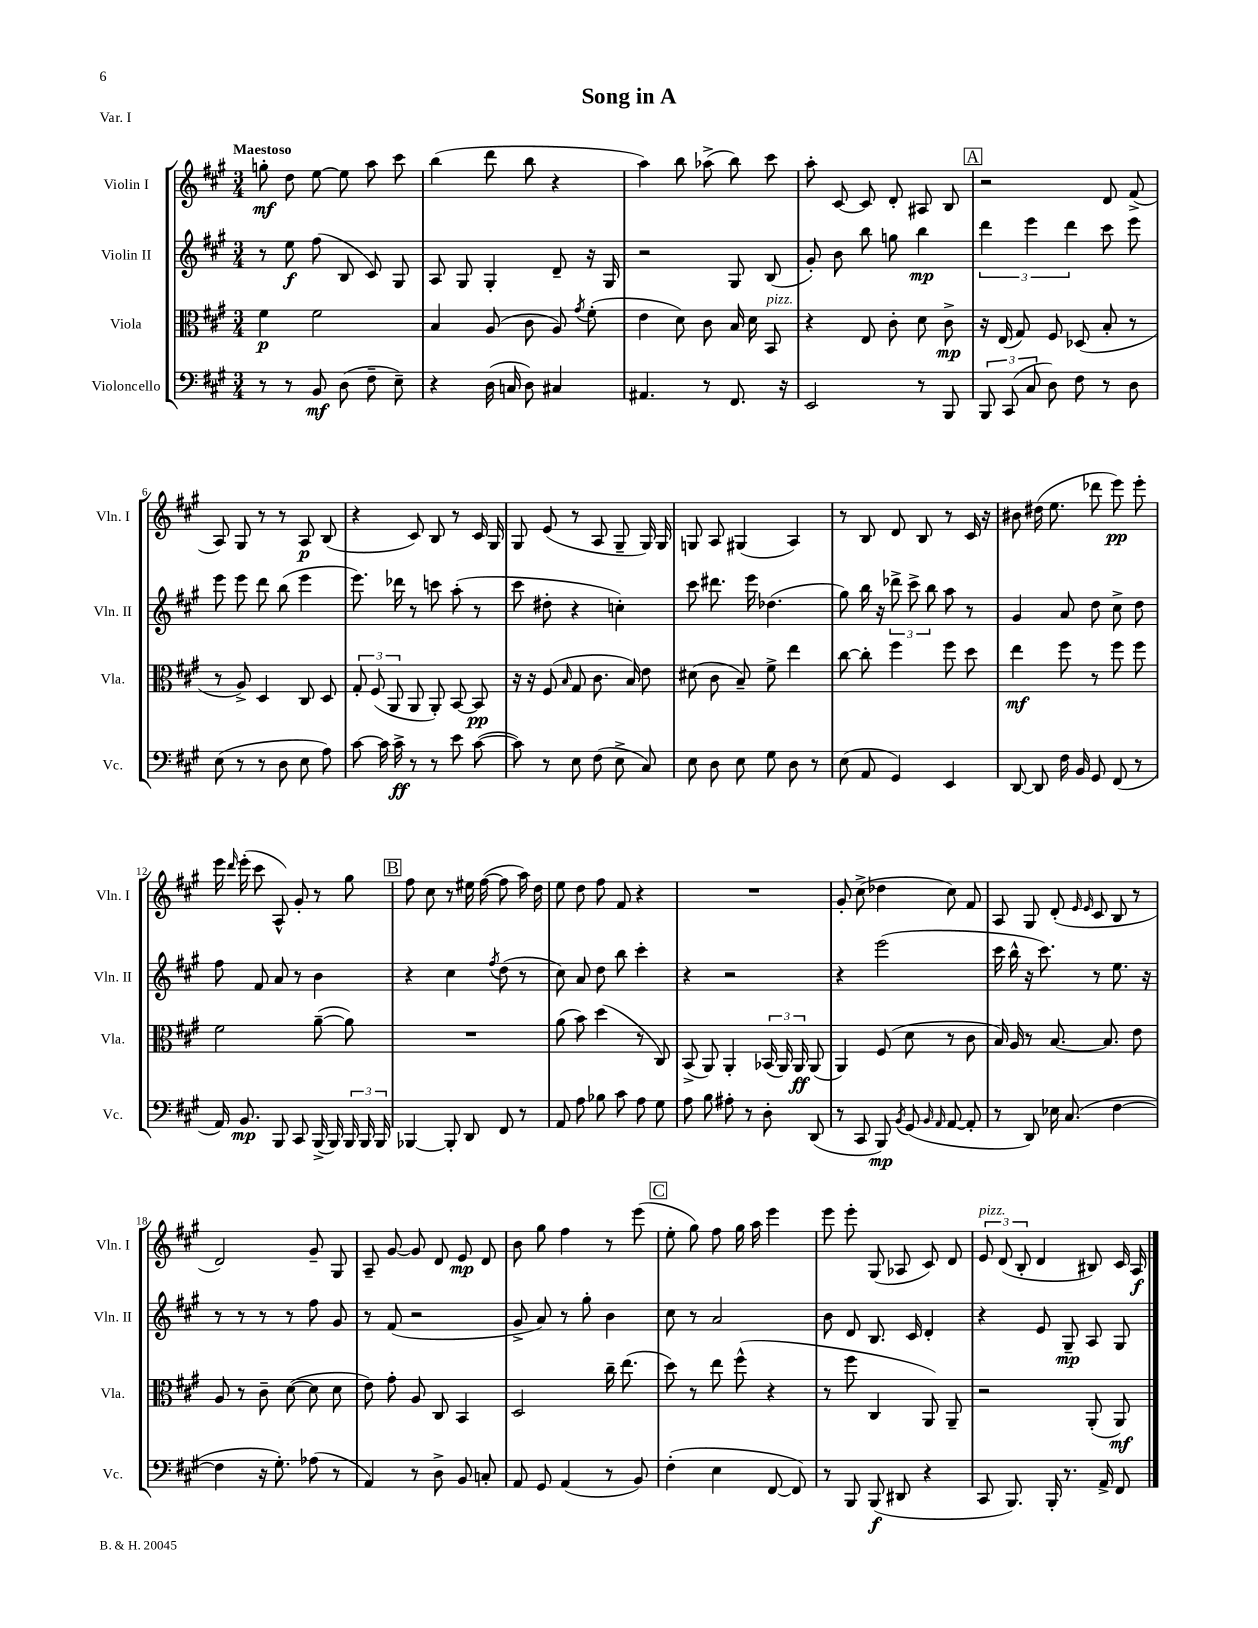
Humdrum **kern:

**kern	**kern	**kern	**kern
*staff4	*staff3	*staff2	*staff1
*clefF4	*clefC3	*clefG2	*clefG2
*k[f#c#g#]	*k[f#c#g#]	*k[f#c#g#]	*k[f#c#g#]
*M3/4	*M3/4	*M3/4	*M3/4
8r	4f#	8r	8gg'
8r	.	8ee	8dd
8BB	2f#	(8ff#	[8ee
(8D	.	8B	8ee]
8F#~	.	8c#)	8aa
8E~)	.	8G#	8ccc#
=	=	=	=
4r	4B	8A	(4bb
.	.	8G#	.
(16D	(8A	4G#'	8ddd
16C	.	.	.
8D)	8c#	.	8bb
4C#	8A)	8d~	4r
.	8qg#	.	.
.	(8f#'	16r	.
.	.	16G#	.
=	=	=	=
4.AA#	4e	2r	4aa)
.	8d)	.	8bb
8r	8c#	.	(8aa-^
8.FF#	16B	8G#	8bb)
.	16d	.	.
.	8BB	(8B	8ccc#
16r	.	.	.
=	=	=	=
2EE	4r	8g#')	8aa'
.	.	8b	[8c#
.	8E	8bb	8c#]
.	8c#'	8gg	8d'
8r	8d	4bb	8A#
8BBB	8c#^	.	8B
=	=	=	=
12BBB	16r	6ddd	2r
.	(16E	.	.
(12CC#	.	.	.
.	8G#)	.	.
12C#	.	6eee	.
8D)	8F#	.	.
.	.	6ddd	.
8F#	(8D-	.	.
8r	8B'	8ccc#	8d
8D	8r	8eee	(8f#^
=	=	=	=
(8E	8r	8eee	8A)
8r	8A^)	8eee	8G#
8r	4D	8ddd	8r
8D	.	(8bb	8r
8E	8C#	4eee	8A
8A)	8D	.	(8B
=	=	=	=
[8c#	12G#'	8.eee)	4r
.	(12F#	.	.
16c#]	.	.	.
.	12AA	.	.
16c#^	.	16ddd-	.
8r	8AA	8r	8c#)
8r	8AA')	8ccc	8B
8e	[8BB	(8aa'	8r
([8c#	8BB]	8r	16c#
.	.	.	16G#
=	=	=	=
8c#])	16r	8ccc#	8G#
.	16r	.	.
8r	(8F#	8dd#'	(8e
.	16qqB	.	.
8E	8G#	4r	8r
(8F#	8.c#	.	8A
8E^	.	4cc')	8G#~
.	16B)	.	.
8C#)	8e	.	16G#)
.	.	.	16G#
=	=	=	=
8E	(8d#	8ccc#	8G
8D	8c#	8.ddd#	8A
8E	8B~)	.	(4G#
.	.	16eee	.
8G#	8f#^	(4.dd-	.
8D	4ee	.	4A)
8r	.	.	.
=	=	=	=
(8E	[8cc#	8gg#)	8r
8AA	8cc#']	16bb	8B
.	.	16r	.
4GG#)	4ff#	12ddd-^	8d
.	.	12ccc#^	.
.	.	.	8B
.	.	12bb	.
4EE	8ff#	8aa	8r
.	8dd	8r	16c#
.	.	.	16r
=	=	=	=
[8DD	4ee	4g#	8b#
8DD]	.	.	(16dd#
.	.	.	8.ee
16F#	8ff#	8a	.
16BB	.	.	.
8GG#	8r	8dd	8ddd-
(8FF#	8ff#	8cc#^	8eee)
8r	8ff#	8dd	8eee'
=	=	=	=
16AA)	2f#	8ff#	16eee
.	.	.	16qqddd
8.BB	.	.	(16eee'
.	.	8f#	8ccc#
8BBB	.	8a	8A^^)
8CC#	.	8r	8g#'
(16BBB^	([8a~	4b	8r
16BBB)	.	.	.
24BBB	8a])	.	8gg#
24BBB	.	.	.
24BBB	.	.	.
=	=	=	=
[4BBB-	2.r	4r	8ff#
.	.	.	8cc#
8BBB-']	.	4cc#	8r
8DD	.	.	16ee#
.	.	.	([16ff#
.	.	8qff#	.
8FF#	.	(8dd	8ff#]
8r	.	8r	16aa)
.	.	.	16dd
=	=	=	=
8AA	(8a	8cc#)	8ee
8A	8b)	8a	8dd
8B-	(4dd	8dd	8ff#
8c#	.	8bb	8f#
8A	8r	4ccc#'	4r
8G#	8C#)	.	.
=	=	=	=
8A	(8BB^	4r	2.r
8B	8AA)	.	.
8A#'	4AA'	2r	.
8r	.	.	.
8D'	(24BB-	.	.
.	24AA)	.	.
.	24AA	.	.
(8DD	(8AA	.	.
=	=	=	=
8r	4AA)	4r	8g#'
8CC#	.	.	(8cc#^
8BBB)	(8F#	(2eee	4dd-
8qBB	.	.	.
(8GG#	8d	.	.
16qqBB	.	.	.
16qqAA	.	.	.
[8AA	8r	.	8cc#)
8AA']	8c#	.	8f#
=	=	=	=
8r	16B)	16ccc#	8A
.	16A	16bb^^	.
8DD)	8r	16r	8G#
.	.	8.ccc#)	.
16E-	[8.B	.	(8d'
(8.C#	.	.	.
.	.	.	16qqe
.	.	.	16qqe
.	.	8r	8c#
.	8.B]	.	.
[4F#	.	8.ee	8B
.	8e	.	8r
.	.	16r	.
=	=	=	=
4F#]	8A	8r	2d)
.	8r	8r	.
16r	8c#~	8r	.
8.G#')	.	.	.
.	([8d	8r	.
(8A-	8d]	8ff#	8g#~
8r	8d	8g#	8G#
=	=	=	=
4AA)	8e)	8r	8A~
.	8g#'	(8f#	[8g#
8r	8A	2r	8g#]
8D^	8C#	.	8d
8BB	4BB	.	8e
8C'	.	.	8d
=	=	=	=
8AA	2D	8g#^	8b
8GG#	.	8a)	8gg#
(4AA	.	8r	4ff#
.	.	8gg#'	.
8r	16cc#~	4b	8r
.	(8.ee	.	.
8BB)	.	.	(8eee
=	=	=	=
(4F#'	8dd)	8cc#	8ee'
.	8r	8r	8gg#)
4E	8ee	2a	8ff#
.	(8ff#^^	.	16gg#
.	.	.	16aa
[8FF#	4r	.	4eee
8FF#])	.	.	.
=	=	=	=
8r	8r	8b	8eee
8BBB	8ff#	8d	8eee'
(8BBB	4C#	8.B	(8G#
8DD#	.	.	8A-
.	.	16c#	.
4r	8AA)	4d'	8c#)
.	8AA~	.	8d
=	=	=	=
8CC#	2r	4r	12e
.	.	.	(12d
8.BBB)	.	.	.
.	.	.	12B'
.	.	8e	4d
16BBB'	.	.	.
8.r	.	8G#~	.
.	(8AA'	8A	8B#)
16AA^	.	.	.
8FF#	8AA)	8G#	16c#
.	.	.	16A
==	==	==	==
*-	*-	*-	*-
